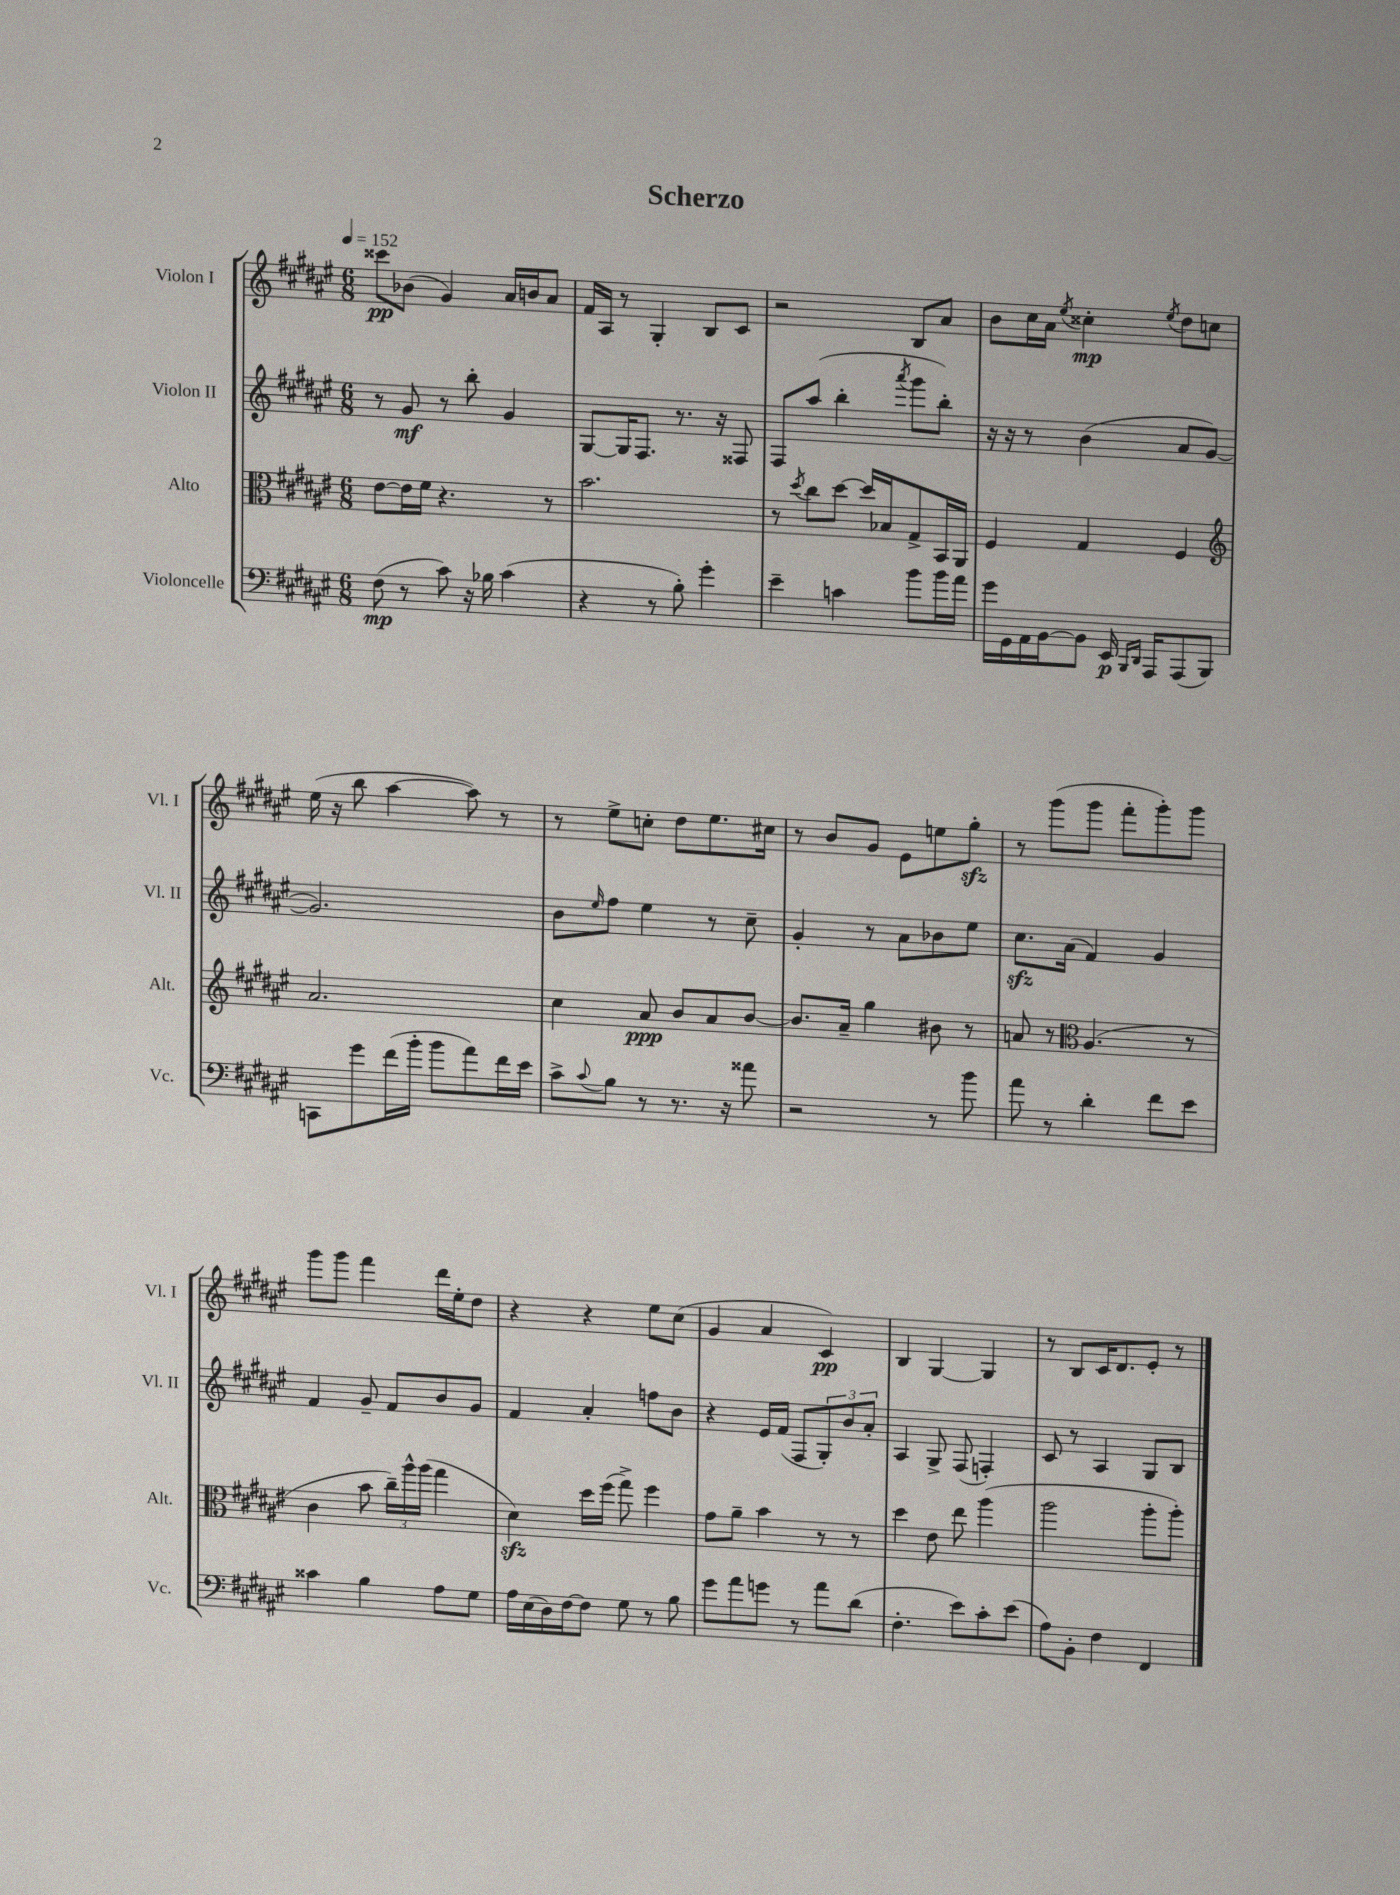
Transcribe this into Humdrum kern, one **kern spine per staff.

**kern	**kern	**kern	**kern
*staff4	*staff3	*staff2	*staff1
*clefF4	*clefC3	*clefG2	*clefG2
*k[f#c#g#d#a#e#]	*k[f#c#g#d#a#e#]	*k[f#c#g#d#a#e#]	*k[f#c#g#d#a#e#]
*M6/8	*M6/8	*M6/8	*M6/8
*MM152	*MM152	*MM152	*MM152
(8F#	[8e#	8r	8ccc##
8r	16e#]	8g#	(8b-
.	16f#	.	.
8c#)	4.r	8r	4g#)
16r	.	8bb'	.
16B-	.	.	.
(4c#	.	4g#	16a#
.	.	.	16b
.	8r	.	8a#
=	=	=	=
4r	2.b	[8G#	16f#
.	.	.	16A#
.	.	16G#]	8r
.	.	8.F#	.
8r	.	.	4G#'
8B')	.	8.r	.
4g#'	.	.	8B
.	.	16r	.
.	.	8F##	8c#
=	=	=	=
4e#~	8r	8F#	2r
.	8qdd#	.	.
.	8cc#	(8aa#	.
4c	[8dd#	4bb'	.
.	16dd#]	.	.
.	16B-	.	.
.	.	8qaaa#	.
8b	8G#^	8ggg#	8B
16b	16BB	8bb')	8a#
16a#	16AA#	.	.
=	=	=	=
16g#	4F#	16r	8b
16GG#	.	16r	.
16AA#	.	8r	16cc#
[16BB	.	.	16a#
.	.	.	8qee#
8BB]	4G#	(4b	4cc##'
16EE#	.	.	.
16qqBBB	.	.	.
16qqDD#	.	.	.
16AAA#	.	.	.
.	.	.	8qee#
(8AAA#	4F#	8a#	8dd#
8BBB)	.	[8g#	8cc
=	=	=	=
*	*clefG2	*	*
8CC	2.a#	2.g#])	(16ee#
.	.	.	16r
8g#	.	.	8bb
(16f#	.	.	[4aa#
16b'	.	.	.
8b	.	.	.
8a#)	.	.	8aa#])
16f#	.	.	8r
16e#	.	.	.
=	=	=	=
8c#^	4cc#	8b	8r
8qqc#	.	16qqee#	.
8B	.	8ff#	8ee#^
8r	8a#	4ee#	8cc'
8.r	8b	.	8dd#
.	8a#	8r	8.ee#
16r	.	.	.
8a##	[8b	8cc#~	.
.	.	.	16cc#
=	=	=	=
2r	8.b]	4g#'	8r
.	.	.	8b
.	16a#~	.	.
.	4gg#	8r	8g#
.	.	8a#	8e#
8r	8b#	8b-	8ee
8b	8r	8ee#	8gg#'
=	=	=	=
8a#	8a	8.cc#	8r
8r	8r	.	(8ggg#
.	.	(16a#	.
*	*clefC3	*	*
4d#'	(4.A#	4f#)	8ggg#
.	.	.	8fff#'
8f#	.	4g#	8ggg#')
8e#	8r	.	8ggg#
=	=	=	=
4c##	4c#	4f#	8ggg#
.	.	.	8ggg#
4B	8b	8g#~	4fff#
.	24cc#~)	8f#	.
.	24aa#^^	.	.
.	(24aa#	.	.
8A#	4gg#	8b	16ddd#
.	.	.	16ee#'
8G#	.	8g#	8dd#
=	=	=	=
16A#	4d#)	4f#	4r
(16E#	.	.	.
16D#)	.	.	.
[16F#	.	.	.
8F#]	16dd#	4a#'	4r
.	(16ff#	.	.
8G#	8gg#^)	.	.
8r	4ff#	8ff	8ee#
8B	.	8b	(8cc#
=	=	=	=
8g#	8g#	4r	4g#
8a#	8a#~	.	.
8g	4b	16e#	4a#
.	.	(16f#	.
8r	.	8F#	.
8a#	8r	12G#')	4c#)
.	.	12b	.
(8d#	8r	.	.
.	.	12a#'	.
=	=	=	=
4.F#'	4dd#	4A#	4B
.	8e#	8G#^	[4G#
8e#)	8ee#	(8F#	.
8c#'	(4aa#	4F')	4G#]
(8e#	.	.	.
=	=	=	=
8A#)	2aa#	8c#	8r
8BB'	.	8r	8B
4F#	.	4A#	16c#
.	.	.	8.d#
4FF#	8aa#'	8G#	8e#'
.	8aa#')	8B	8r
==	==	==	==
*-	*-	*-	*-
